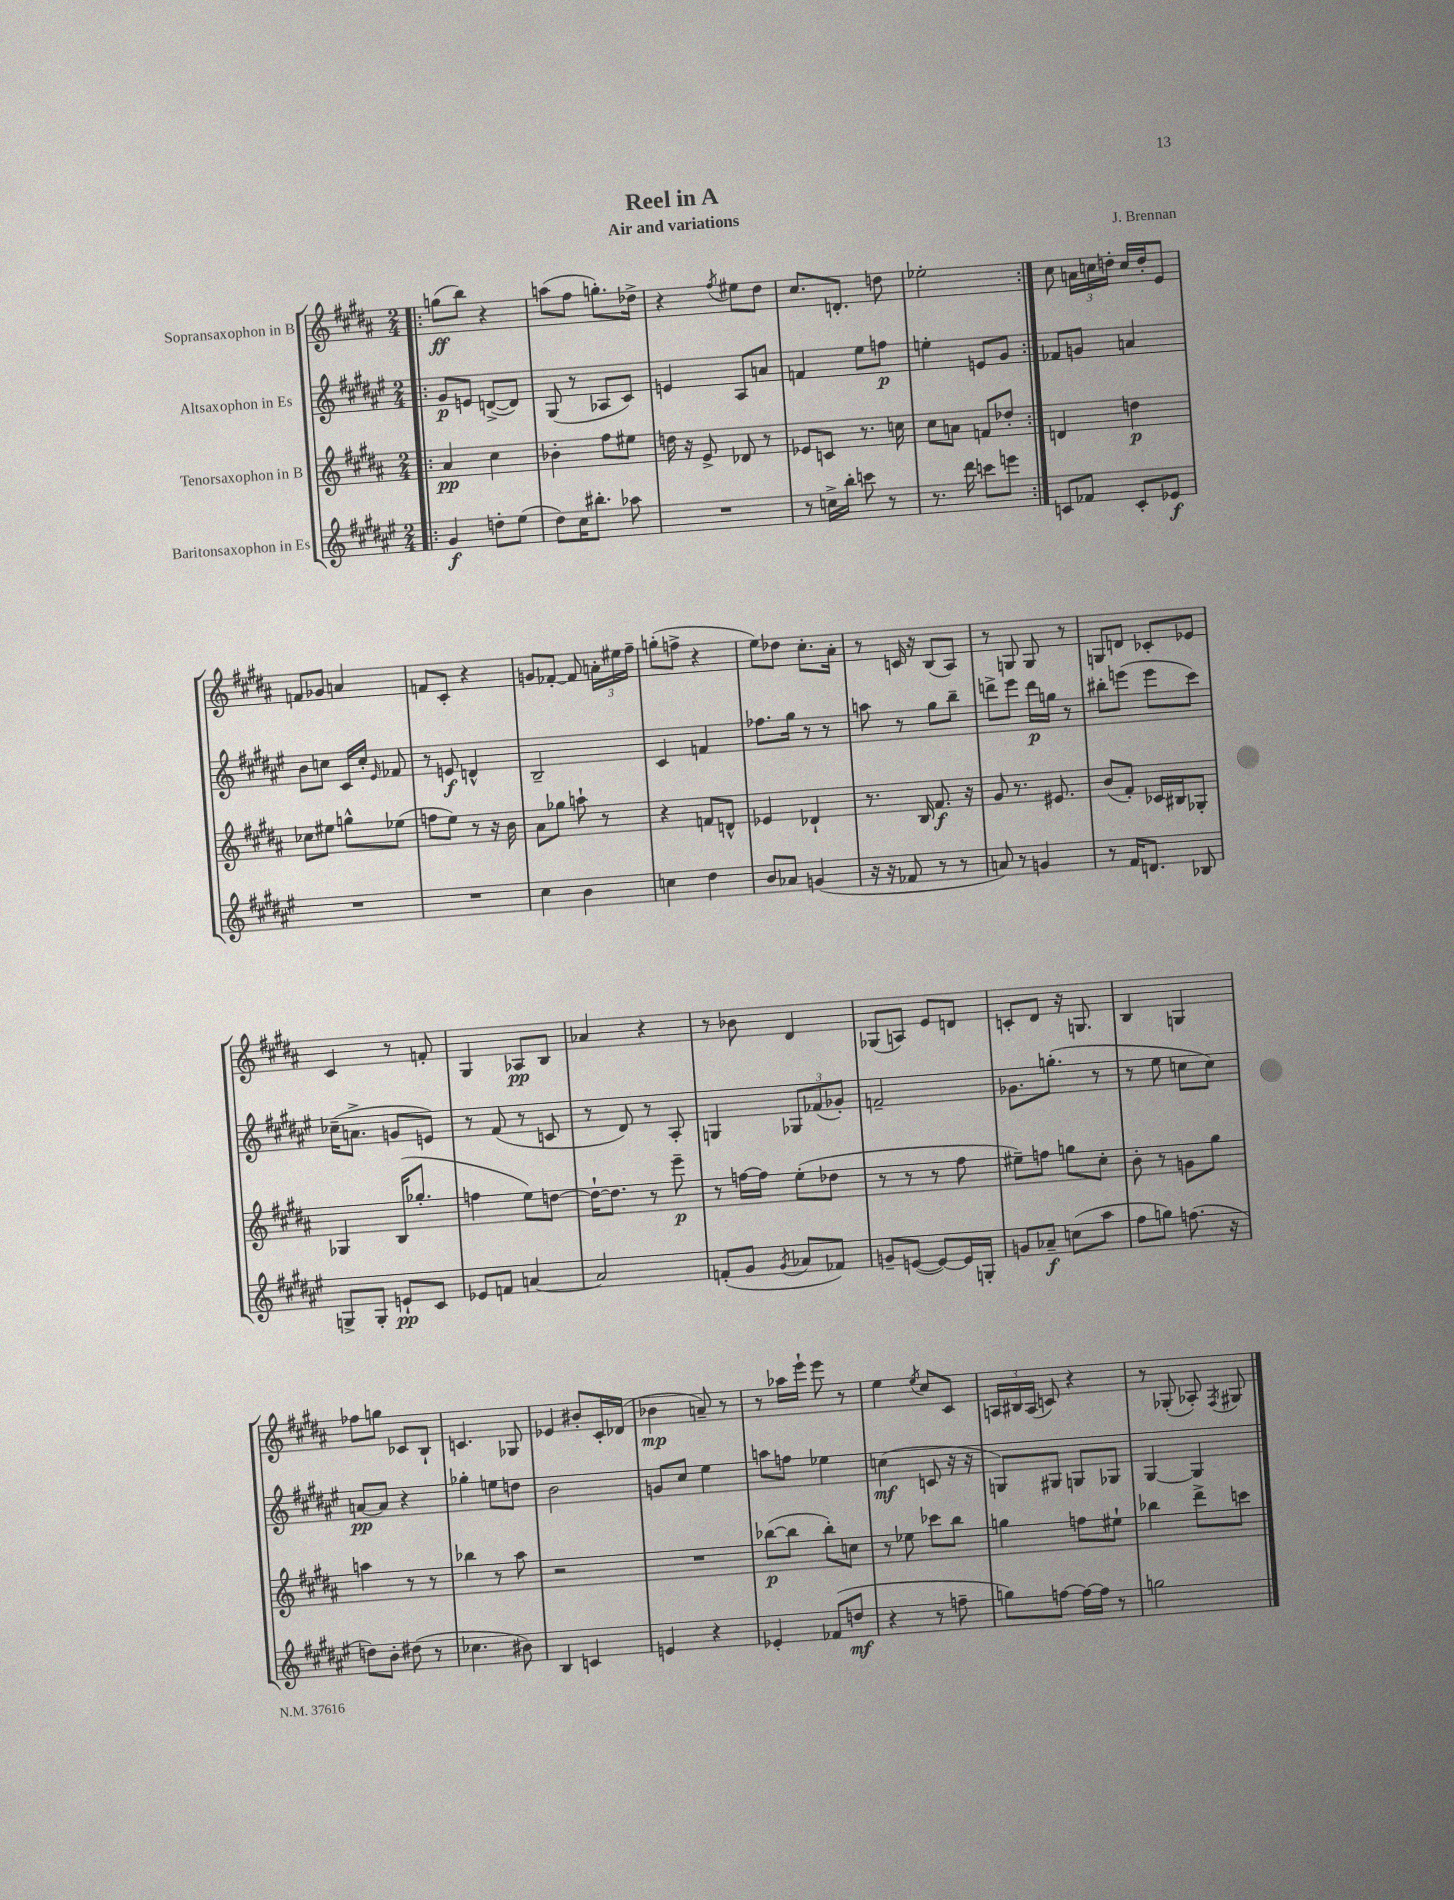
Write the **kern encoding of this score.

**kern	**dynam	**kern	**dynam	**kern	**dynam	**kern	**dynam
*part4	*part4	*part3	*part3	*part2	*part2	*part1	*part1
*staff4	*staff4	*staff3	*staff3	*staff2	*staff2	*staff1	*staff1
*I"Baritonsaxophon in Es	*	*I"Tenorsaxophon in B	*	*I"Altsaxophon in Es	*	*I"Sopransaxophon in B	*
*clefG2	*	*clefG2	*	*clefG2	*	*clefG2	*
*k[f#c#g#d#a#e#]	*	*k[f#c#g#d#a#]	*	*k[f#c#g#d#a#e#]	*	*k[f#c#g#d#a#]	*
*M2/4	*	*M2/4	*	*M2/4	*	*M2/4	*
=1!|:	=1!|:	=1!|:	=1!|:	=1!|:	=1!|:	=1!|:	=1!|:
4g#/	f	4a#/	pp	8g#/L	p	(8ggn\L	ff
.	.	.	.	8en/J	.	8bb\J)	.
8ddn'\L	.	4cc#\	.	([8dn^/L	.	4r	.
(8ee#\J	.	.	.	8d/J])	.	.	.
=2	=2	=2	=2	=2	=2	=2	=2
8dd#\L)	.	4b-X'\	.	(8G#/	.	(8aan\L	.
16cc#\K	.	.	.	8r	.	8ff#\J	.
8.bb#X'\J	.	.	.	.	.	.	.
.	.	8ff#\L	.	8A-X/L	.	8.ggn'\L)	.
8aa-X\	.	8ee#X\J	.	8c#/J)	.	.	.
.	.	.	.	.	.	16dd-X^\Jk	.
=3	=3	=3	=3	=3	=3	=3	=3
2r	.	16ddn\	.	4en/	.	4r	.
.	.	16r	.	.	.	.	.
.	.	8e^/	.	.	.	.	.
.	.	.	.	.	.	8qff#/	.
.	.	8d-X/	.	8A#/L	.	8ee#X\L	.
.	.	8r	.	8an/J	.	8dd#\J	.
=4	=4	=4	=4	=4	=4	=4	=4
8r	.	8e-X/L	.	4fn/	.	8.cc#/L	.
16ccn^\LL	.	8cn/J	.	.	.	.	.
16bb'\JJ	.	.	.	.	.	8.dn'/J	.
8cccn\	.	8.r	.	8ee#\L	.	.	.
8r	.	.	.	8ffn\J	p	8ddn\	.
.	.	16ccn\	.	.	.	.	.
=5	=5	=5	=5	=5	=5	=5	=5
8.r	.	8cc#\L	.	4een'\	.	2ee-X'\	.
.	.	8an\J	.	.	.	.	.
16ddd#\	.	.	.	.	.	.	.
8cccn\L	.	8fn/L	.	8en/L	.	.	.
8eeen\J	.	8dd-X'/J	.	8g#/J	.	.	.
=6:|!	=6:|!	=6:|!	=6:|!	=6:|!	=6:|!	=6:|!	=6:|!
8cn/L	.	4dn/	.	8f-X/L	.	8cc#\	.
8f-X/J	.	.	.	8gn/J	.	24an\LL	.
.	.	.	.	.	.	24ccn\	.
.	.	.	.	.	.	24ddn'\JJ	.
8c'/L	.	4ddn\	p	4an/	.	16cc/LL	.
.	.	.	.	.	.	16dd'/J	.
8e-X/J	f	.	.	.	.	8e/J	.
!!LO:LB:g=z
=7	=7	=7	=7	=7	=7	=7	=7
2r	.	8cc-X\L	.	8b\L	.	8fn/L	.
.	.	8ee#X\J	.	8ccn\J	.	8g-X/J	.
.	.	8ggn^^\L	.	16c#/LL	.	4an/	.
.	.	.	.	16cc'/JJ	.	.	.
.	.	.	.	16qqe#/	.	.	.
.	.	(8ee-X\J	.	8f-X/	.	.	.
=8	=8	=8	=8	=8	=8	=8	=8
2r	.	8ffn\L	.	8r	.	8fn/L	.
.	.	8ee\J)	.	8en/	f	8c#'/J	.
.	.	8r	.	4dn^^/	.	4r	.
.	.	16r	.	.	.	.	.
.	.	16b\	.	.	.	.	.
=9	=9	=9	=9	=9	=9	=9	=9
4cc#\	.	8a#\L	.	2B~/	.	8gn/L	.
.	.	8gg-X\J	.	.	.	[8f-X'/J	.
4b\	.	8aan`\	.	.	.	8f-/]	.
.	.	8r	.	.	.	24an'\LL	.
.	.	.	.	.	.	24ee#X\	.
.	.	.	.	.	.	24ff#~\JJ	.
=10	=10	=10	=10	=10	=10	=10	=10
4ccn\	.	4r	.	4c#/	.	(8ggn'\L	.
.	.	.	.	.	.	8ffn^\J	.
4dd#\	.	8fn/L	.	4fn/	.	4r	.
.	.	8dn^^/J	.	.	.	.	.
=11	=11	=11	=11	=11	=11	=11	=11
8b/L	.	4e-X/	.	8.ff-X\L	.	8ee\L)	.
8a-X/J	.	.	.	.	.	8dd-X\J	.
.	.	.	.	16gg#\Jk	.	.	.
(4gn/	.	4d-X`/	.	8r	.	8.cc#'\L	.
.	.	.	.	8r	.	.	.
.	.	.	.	.	.	16a#'\Jk	.
=12	=12	=12	=12	=12	=12	=12	=12
16r	.	8.r	.	8aan\	.	8r	.
16r	.	.	.	.	.	.	.
8f-X/	.	.	.	8r	.	16cn/	.
.	.	16B/	.	.	.	16r	.
8r	.	8.f#/	f	8gg#\L	.	(8B/L	.
8r	.	.	.	8bb~\J	.	8A#/J)	.
.	.	16r	.	.	.	.	.
=13	=13	=13	=13	=13	=13	=13	=13
8an/)	.	8g#/	.	8dddn^\L	.	8r	.
8r	.	8.r	.	8eee#\J	.	8Gn/	.
4gn/	.	.	.	16ddd\LL	p	8G/	.
.	.	8.e#X/	.	16ggn\JJ	.	.	.
.	.	.	.	8r	.	8r	.
=14	=14	=14	=14	=14	=14	=14	=14
8r	.	(8b/L	.	8bb#X'\L	.	8Gn/L	.
16f#/KL	.	8f#'/J)	.	(8eeen\J	.	8dn/J	.
8.dn/J	.	.	.	.	.	.	.
.	.	16c-X/LL	.	8eee\L	.	8c-X'/L	.
.	.	16B#X/J	.	.	.	.	.
8B-X/	.	8G-X'/J	.	8ccc#\J)	.	8e-X/J	.
!!LO:LB:g=z
=15	=15	=15	=15	=15	=15	=15	=15
8Gn^/L	.	4G-X/	.	(16cc-X~\KL	.	4c#/	.
.	.	.	.	8.an^\J	.	.	.
8G'/J	.	.	.	.	.	.	.
8en`/L	pp	(16B/KL	.	8gn/L	.	8r	.
.	.	8.gg-X'/J	.	.	.	.	.
8c#/J	.	.	.	8en/J)	.	8fn'/	.
=16	=16	=16	=16	=16	=16	=16	=16
8e-X/L	.	4ffn\	.	8r	.	4G#/	.
8fn/J	.	.	.	(8f#/	.	.	.
[4an/	.	8ee\L)	.	8r	.	8A-X/L	pp
.	.	[8ddn\J	.	8cn/	.	8B/J	.
=17	=17	=17	=17	=17	=17	=17	=17
2a/]	.	16dd`\KL_	.	8r	.	4a-X/	.
.	.	8.dd\J]	.	.	.	.	.
.	.	.	.	8d#/)	.	.	.
.	.	8r	.	8r	.	4r	.
.	.	8eee~\	p	8A#'/	.	.	.
=18	=18	=18	=18	=18	=18	=18	=18
(8fn'/L	.	8r	.	4Gn/	.	8r	.
8g#/J	.	[16ffn\LL	.	.	.	8b-X\	.
.	.	16ff\JJ]	.	.	.	.	.
8qg#/	.	.	.	.	.	.	.
8a-X/L	.	(8ee'\L	.	12G-X/L	.	4d#/	.
.	.	.	.	(12f-X/	.	.	.
8f-X/J)	.	8dd-X\J	.	.	.	.	.
.	.	.	.	12g-X'/J)	.	.	.
=19	=19	=19	=19	=19	=19	=19	=19
8gn~/L	.	8r	.	2fn~/	.	(8G-X/L	.
([8en/J	.	8r	.	.	.	8An/J)	.
8e/L_)	.	8r	.	.	.	8e/L	.
16e/L]	.	8ff#\	.	.	.	8dn/J	.
16Gn'/JJ	.	.	.	.	.	.	.
=20	=20	=20	=20	=20	=20	=20	=20
8gn/L	.	8ee#X~\L)	.	8.g-X\L	.	8cn'/L	.
8a-X~/J	f	8ffn\J	.	.	.	8d#/J	.
.	.	.	.	(8.ggn'\J	.	.	.
(8ccn\L	.	8ggn\L	.	.	.	16r	.
.	.	.	.	.	.	8.Gn/	.
8aa#\J	.	8cc#'\J	.	8r	.	.	.
=21	=21	=21	=21	=21	=21	=21	=21
8ff#\L	.	8b'\	.	8r	.	4B/	.
8ggn\J)	.	8r	.	8ee#\	.	.	.
(8.ffn\	.	8gn\L	.	8ccn\L	.	4Gn/	.
.	.	8gg#\J	.	8cc\J)	.	.	.
16r	.	.	.	.	.	.	.
!!LO:LB:g=z
=22	=22	=22	=22	=22	=22	=22	=22
8ddn\L)	.	4aan\	.	[8an/L	pp	8ff-X\L	.
8b'\J	.	.	.	8a/J]	.	8ggn\J	.
(8dd#X\	.	8r	.	4r	.	8c-X/L	.
8r	.	8r	.	.	.	8B`/J	.
=23	=23	=23	=23	=23	=23	=23	=23
4.cc-X\	.	4bb-X\	.	4gg-X'\	.	4.cn/	.
.	.	8r	.	8een\L	.	.	.
8b#X\)	.	8aa#\	.	8ddn\J	.	8G-X/	.
=24	=24	=24	=24	=24	=24	=24	=24
4B/	.	2r	.	2b\	.	4e-X/	.
4cn/	.	.	.	.	.	8b#X'/L	.
.	.	.	.	.	.	16c#'/L	.
.	.	.	.	.	.	(16d-X/JJ	.
=25	=25	=25	=25	=25	=25	=25	=25
4en/	.	2r	.	8gn/L	.	4b-X\	mp
.	.	.	.	8cc#/J	.	.	.
4r	.	.	.	4ee#\	.	8an~/)	.
.	.	.	.	.	.	8r	.
=26	=26	=26	=26	=26	=26	=26	=26
4e-X'/	.	([8bb-X\L	p	8aan\L	.	8r	.
.	.	8bb-\J]	.	8ffn\J	.	16aa-X\LL	.
.	.	.	.	.	.	16eee`\JJ	.
(8f-X/L	.	8bb-'\L)	.	4ee-X\	.	8eee\	.
8ddn/J	mf	8ccn\J	.	.	.	8r	.
=27	=27	=27	=27	=27	=27	=27	=27
4r	.	8r	.	(4ccn\	mf	4ee\	.
.	.	8ee-X\	.	.	.	.	.
.	.	.	.	.	.	8qee/	.
8r	.	8ccc-X\L	.	8cn/	.	8cc#/L	.
8ffn~\	.	8bb\J	.	16r	.	8c#/J	.
.	.	.	.	16r	.	.	.
=28	=28	=28	=28	=28	=28	=28	=28
8ggn\L)	.	4ggn\	.	8Gn/L)	.	24An/LL	.
.	.	.	.	.	.	24B#X/	.
.	.	.	.	.	.	(24A/JJ	.
[8ffn\J	.	.	.	8G#X/J	.	8cn/)	.
16ff\LL_	.	8ffn\L	.	8Gn/L	.	4r	.
16ff\JJ]	.	.	.	.	.	.	.
8r	.	8ee#X`\J	.	8G-X/J	.	.	.
=29	=29	=29	=29	=29	=29	=29	=29
2ggn\	.	4bb-X\	.	[4G#/	.	8r	.
.	.	.	.	.	.	(8G-X'/	.
.	.	8ddd#^\L	.	4G#/]	.	8A-X'/)	.
.	.	.	.	.	.	8qF#/	.
.	.	8cccn\J	.	.	.	8G#X/	.
==	==	==	==	==	==	==	==
*-	*-	*-	*-	*-	*-	*-	*-
